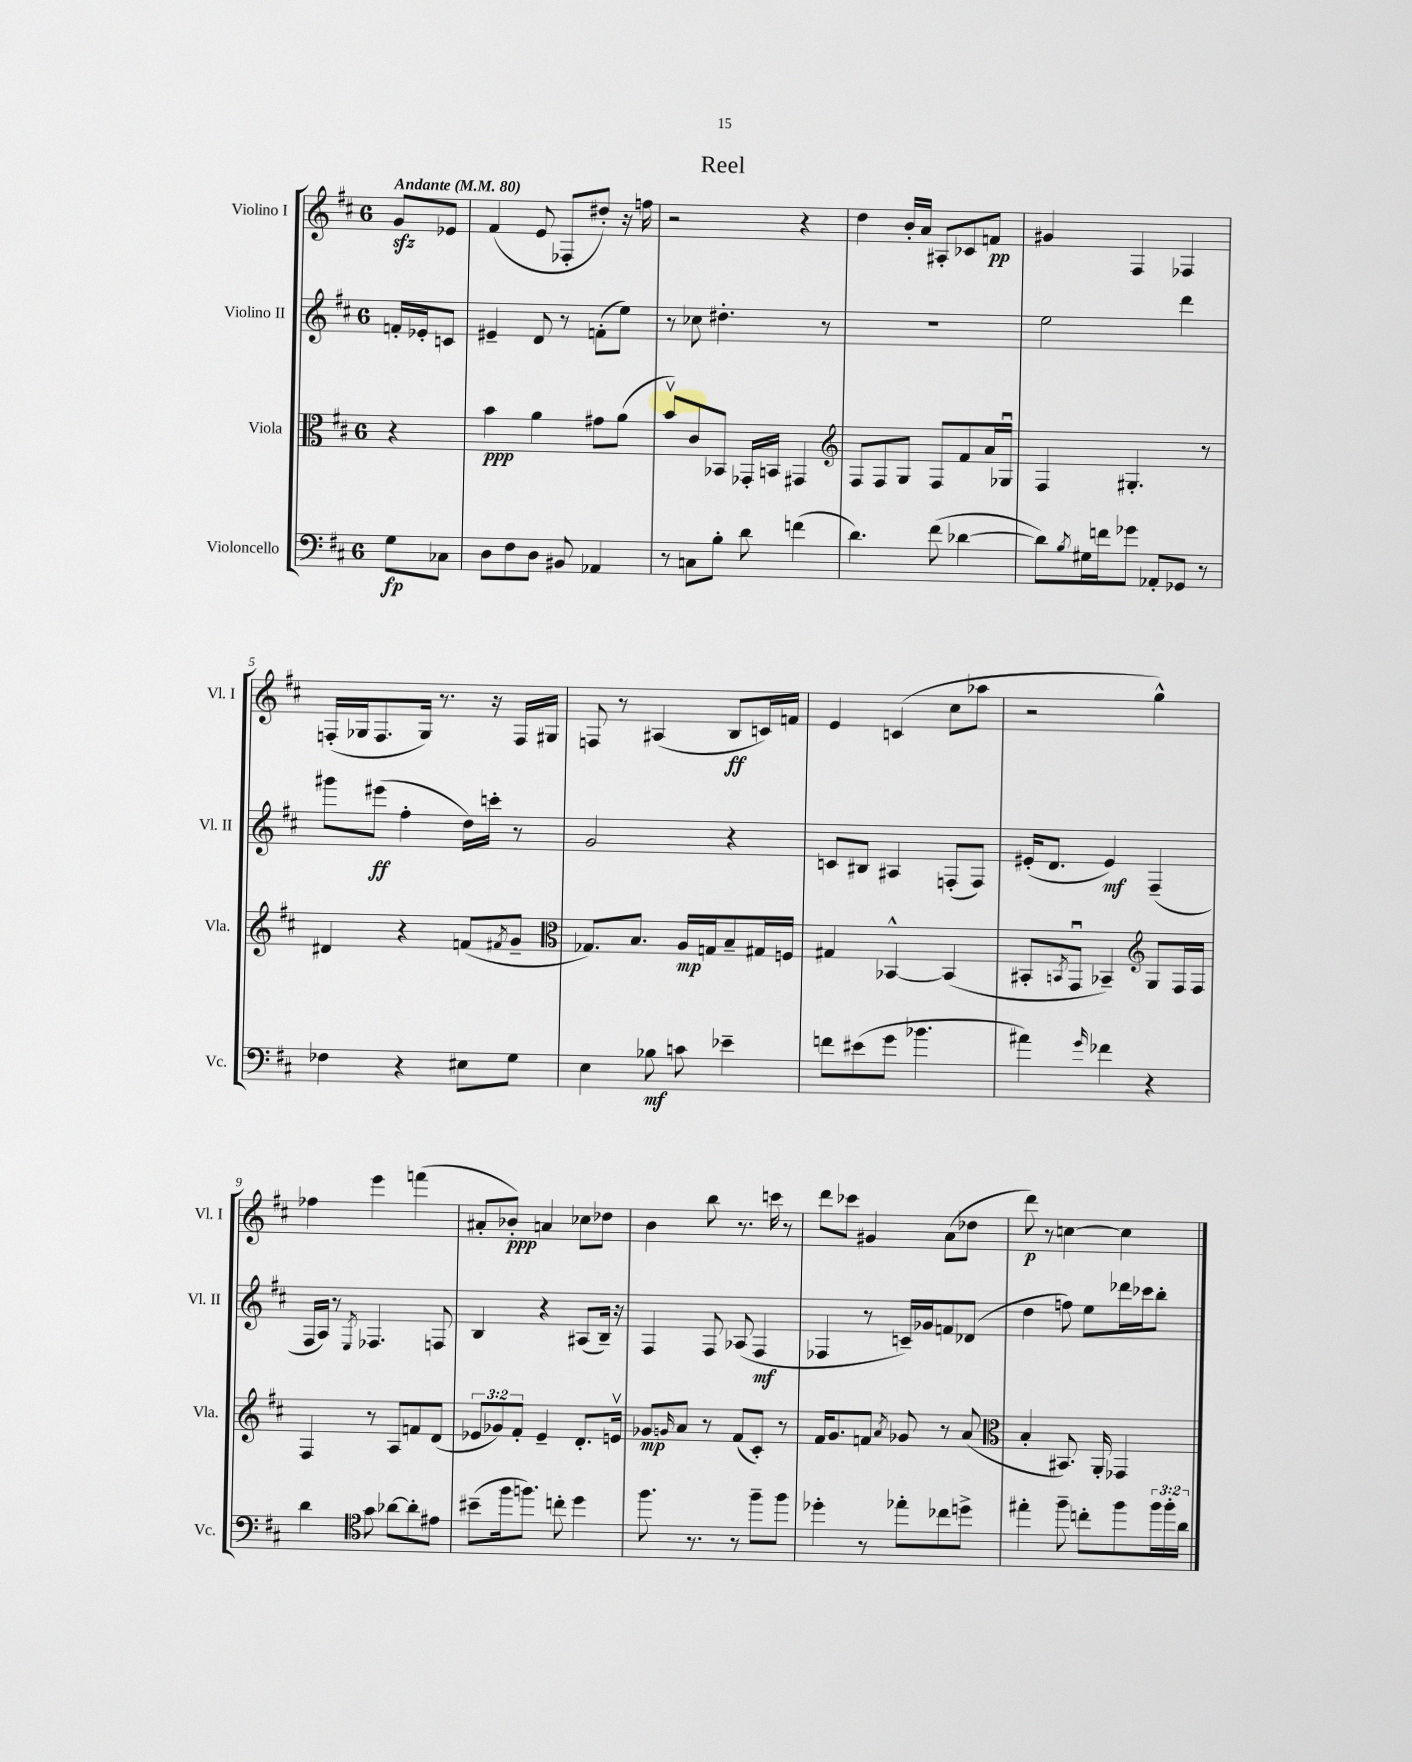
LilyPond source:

\header { title = "Reel" }
<<
\new StaffGroup <<
\new Staff = "s0" \with { instrumentName = "Violino I" shortInstrumentName = "Vl. I" } {
    \clef treble \key d \major \once \override Staff.TimeSignature.style = #'single-digit \time 6/8 \partial 4 \tempo "Andante" 4 = 80
    g'8\sfz ees'8 |
    fis'4( e'8 fes8-. dis''8-.) r16 f''16 |
    r2 r4 |
    d''4 b'16-. a'16 ais8-. ces'8 f'8\pp |
    gis'4 fis4 fes4 |
    f16-.( ges16 f8. ges16) r8. r16 f16 gis16 |
    f8 r8 ais4( b8\ff c'16) f'16 |
    e'4 c'4( cis''8 aes''8 |
    r2 g''4-^) |
    fes''4 e'''4 f'''4( |
    ais'8-. bes'8-.\ppp) a'4 ces''8 des''8 |
    b'4 b''8 r8. c'''16 r8 |
    d'''8 ces'''8 gis'4 a'8( des''8 |
    d'''8\p) r8 c''4~ c''4 \bar "|." |
}
\new Staff = "s1" \with { instrumentName = "Violino II" shortInstrumentName = "Vl. II" } {
    \clef treble \key d \major \once \override Staff.TimeSignature.style = #'single-digit \time 6/8 \partial 4
    f'16-. ees'16-. c'8 |
    eis'4-- d'8 r8 f'8-.( e''8) |
    r8 ces''8 dis''4.-. r8 |
    R2. |
    e''2 d'''4 |
    gis'''8 eis'''8\ff( fis''4-. d''16) c'''16-. r8 |
    g'2 r4 |
    c'8 bis8 ais4 f8-.( f8) |
    eis'16-.( d'8. eis'4\mf) fis4--( |
    fis16 a16) r8 \acciaccatura { e8 } fes4. f8 |
    b4 r4 ais8( b16--) r16 |
    fis4 fis8 aes8( fis4\mf |
    fes4 r8 c'16--) ges'16 f'8 des'8( |
    d''4 f''8) e''8 des'''16 ces'''16 b''8-. \bar "|." |
}
\new Staff = "s2" \with { instrumentName = "Viola" shortInstrumentName = "Vla." } {
    \clef alto \key d \major \once \override Staff.TimeSignature.style = #'single-digit \time 6/8 \override Staff.TupletNumber.text = #tuplet-number::calc-fraction-text \partial 4
    r4 |
    b'4\ppp a'4 gis'8 a'8( |
    b'8\upbow) cis'8 bes,8 ges,16-. b,16 gis,4 |
    \clef treble fis8 fis8 g8 fis8 fis'8 a'16 ges16\downbow |
    fis4 gis4.-. r8 |
    dis'4 r4 f'8( \acciaccatura { fis'8 } g'8-- |
    \clef alto ges8.) b8. a16\mp g16 b8-- gis16 f16 |
    gis4 bes,4~-^ bes,4( |
    bis,8-. \acciaccatura { b,8 } g,8\downbow bes,4--) \clef treble g8 fis16 fis16 |
    fis4 r8 a8 f'8 d'8( |
    \tuplet 3/2 { ees'8 ges'8) fis'8-. } ees'4-- d'8.-. e'16\upbow |
    ges'8\mp \grace { g'16 } a'8 r8 fis'8( cis'8-.) r8 |
    fis'16 g'8. f'8 \acciaccatura { a'8 } ges'8 r8 a'8( |
    \clef alto b4-. bis,8.) a,16-. ges,4 \bar "|." |
}
\new Staff = "s3" \with { instrumentName = "Violoncello" shortInstrumentName = "Vc." } {
    \clef bass \key d \major \once \override Staff.TimeSignature.style = #'single-digit \time 6/8 \override Staff.TupletNumber.text = #tuplet-number::calc-fraction-text \partial 4
    g8\fp ces8 |
    d8 fis8 d8 bis,8 aes,4 |
    r8 c8 b8-. d'8 f'4( |
    d'4.) fis'8( des'4~ |
    des'8) \acciaccatura { b8 } gis16 f'16 ges'8 aes,8-. ges,8 r8 |
    fes4 r4 eis8 g8 |
    e4 bes8\mf c'8 ees'4-- |
    f'8 eis'8( g'8 bes'4. |
    ais'4) \grace { g'16 } fes'4 r4 |
    d'4 \clef tenor g'8 aes'8~ aes'8-. eis'8 |
    bis'8--( fis''16 f''8.) c''8-. d''4 |
    fis''8. r8. r8 fis''8-- fis''8 |
    des''4-. r8 ees''8-. ces''8 d''8-> |
    eis''4-. fis''8-- c''8-. fis''8 \tuplet 3/2 { fis''16 fis''16-. a'16 } \bar "|." |
}
>>
>>
